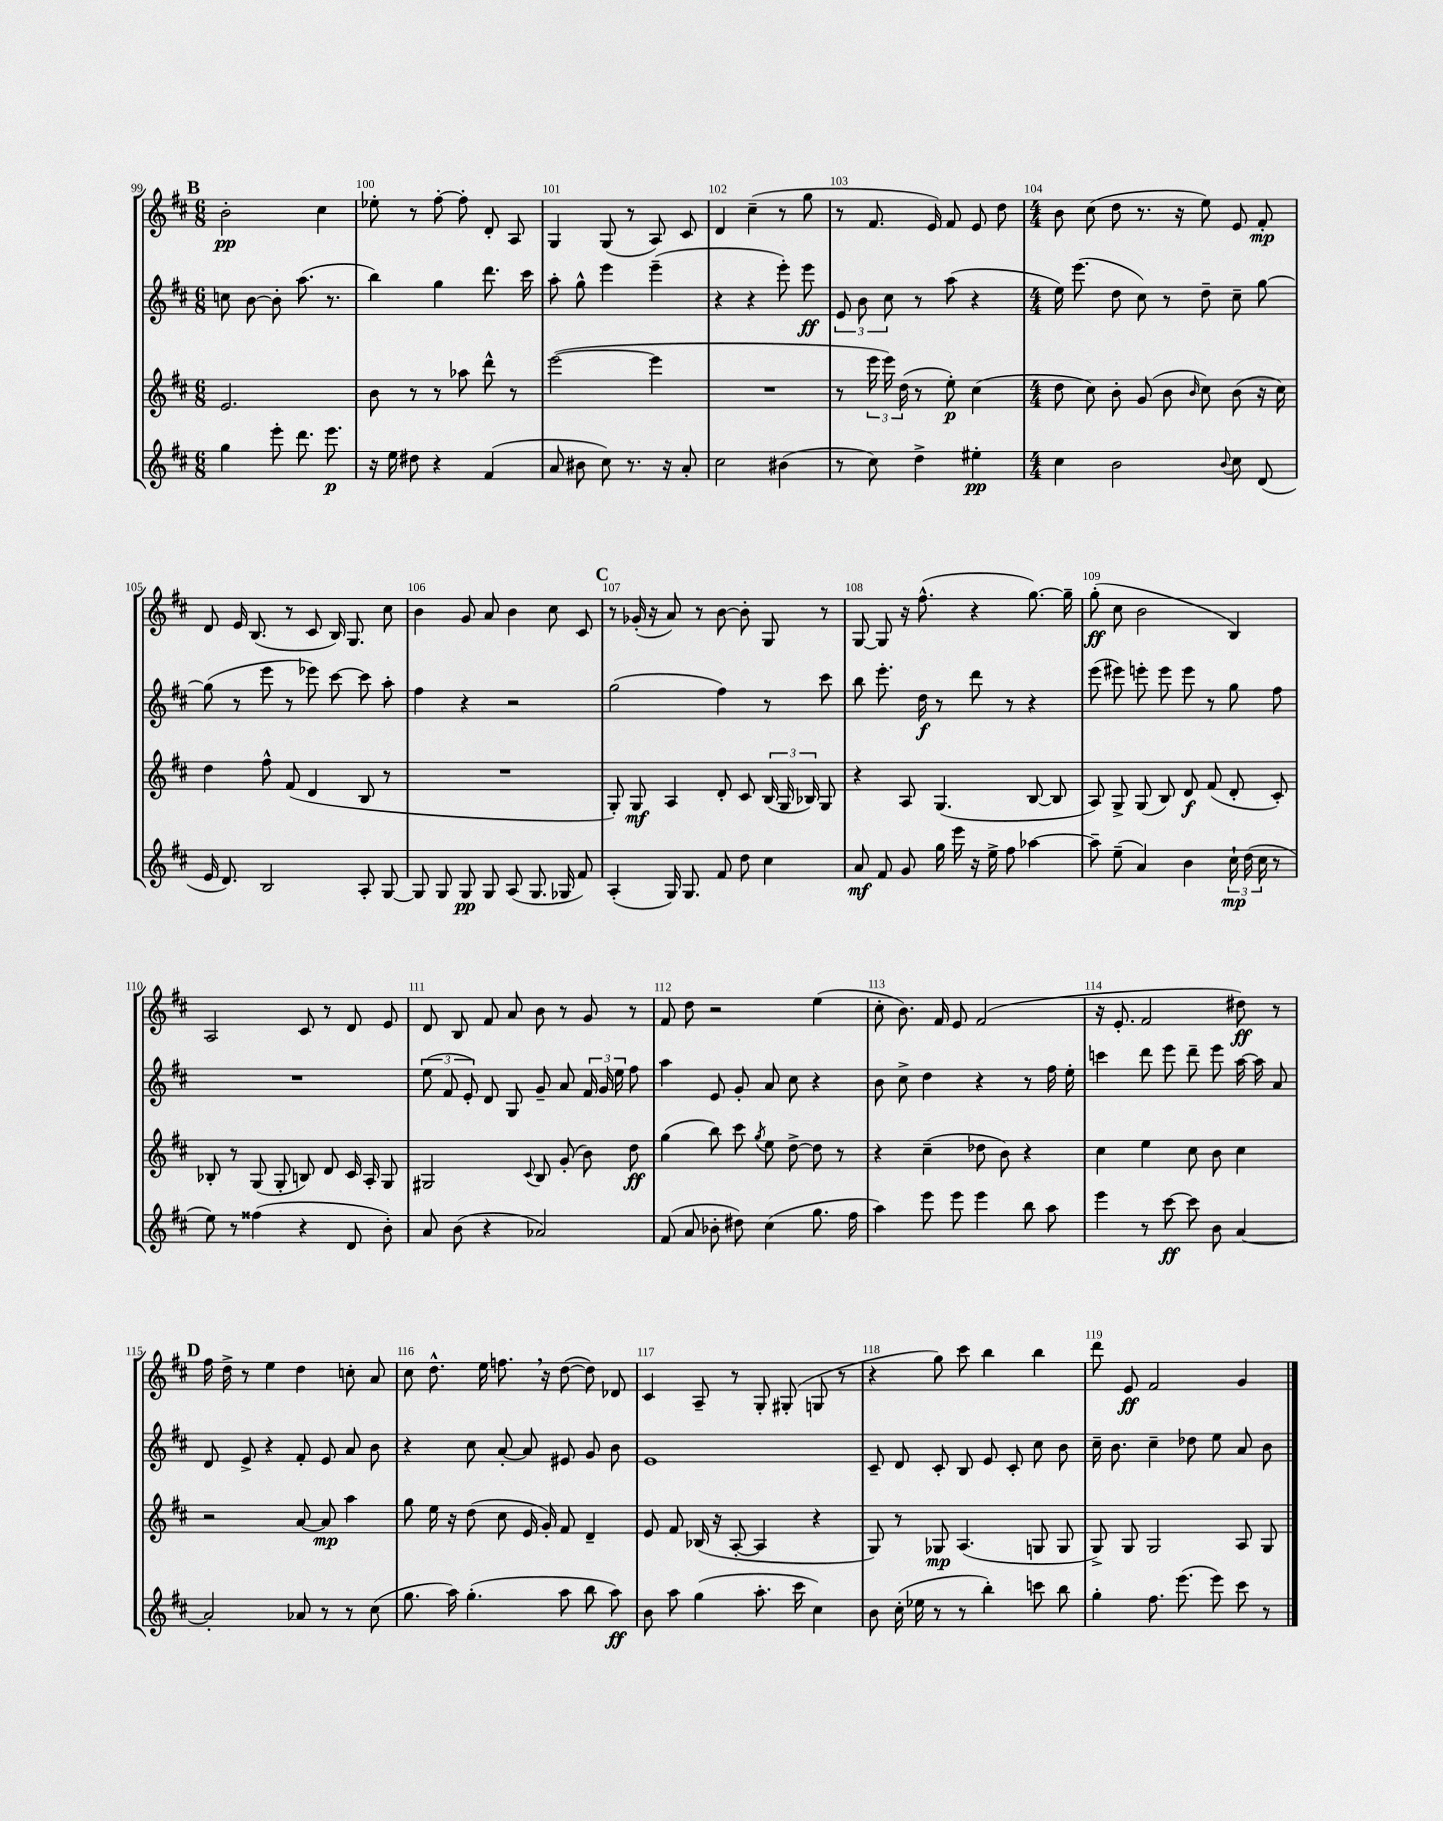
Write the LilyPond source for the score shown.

<<
\new StaffGroup <<
\new Staff = "s0" {
    \clef treble \key d \major \numericTimeSignature \time 6/8
    \autoBeamOff \mark \markup { \bold "B" } b'2-.\pp cis''4 |
    ees''8-. r8 fis''8~-. fis''8-. d'8-. a8 |
    g4 g8( r8 a8) cis'8 |
    d'4 cis''4--( r8 g''8 |
    r8 fis'8. e'16) fis'8 e'8 d''8 |
    \numericTimeSignature \time 4/4 b'8 cis''8( d''8 r8. r16 e''8) e'8 fis'8-.\mp |
    d'8 e'16 b8.( r8 cis'8 b16) g8. cis''8 |
    b'4 g'8 a'8 b'4 cis''8 cis'8 |
    \mark \markup { \bold "C" } r8 ges'16-.( r16 a'8) r8 b'8~ b'8-. g8 r8 |
    g8~ g8 r16 fis''8.-^( r4 g''8.~) g''16-- |
    g''8-.\ff( cis''8 b'2 b4) |
    a2 cis'8 r8 d'8 e'8 |
    d'8 b8 fis'8 a'8 b'8 r8 g'8 r8 |
    fis'8 d''8 r2 e''4( |
    cis''8-. b'8.) fis'16 e'8 fis'2( |
    r16 e'8.-. fis'2 dis''8\ff) r8 |
    \mark \markup { \bold "D" } fis''16 d''16-> r8 e''4 d''4 c''8-. a'8 |
    cis''8 d''8.-^ e''16 f''8. \breathe r16 d''8~( d''8) des'8 |
    cis'4 a8-- r8 g8-. gis8-.( g8 r8 |
    r4 g''8) cis'''8 b''4 b''4 |
    d'''8 e'8\ff fis'2 g'4 \bar "|." |
}
\new Staff = "s1" {
    \clef treble \key d \major \numericTimeSignature \time 6/8
    \autoBeamOff \mark \markup { \bold "B" } c''8 b'8~ b'8-. a''8.( r8. |
    b''4) g''4 d'''8. cis'''16 |
    a''8-. g''8-^ e'''4 e'''4--( |
    r4 r4 e'''8-.) e'''8\ff |
    \tuplet 3/2 { e'8 b'8 cis''8 } r8 a''8( r4 |
    \numericTimeSignature \time 4/4 e''16) e'''8.( d''8 cis''8) r8 d''8-- cis''8-- g''8~ |
    g''8( r8 e'''8 r8 ees'''8) cis'''8~ cis'''8 a''8-. |
    fis''4 r4 r2 |
    \mark \markup { \bold "C" } g''2( fis''4) r8 cis'''8 |
    b''8 e'''8.-. d''16\f r8 d'''8 r8 r4 |
    e'''8( eis'''8) e'''8-. e'''8 e'''8 r8 g''8 fis''8 |
    R1 |
    \tuplet 3/2 { e''8( fis'8 e'8-.) } d'8 g8 g'8-- a'8 \tuplet 3/2 { fis'16 g'16 e''16 } fis''8 |
    a''4 e'8 g'8-. a'8 cis''8 r4 |
    b'8 cis''8-> d''4 r4 r8 fis''16 e''16-. |
    c'''4 d'''8 e'''8 d'''8-- e'''8 a''16~ a''16 a'8 |
    \mark \markup { \bold "D" } d'8 e'8-> r4 fis'8-. e'8 a'8 b'8 |
    r4 cis''8 a'8~-. a'8 eis'8 g'8 b'8 |
    e'1 |
    cis'8-- d'8 cis'8-. b8 e'8 cis'8-. cis''8 b'8 |
    cis''16-- b'8. cis''4-- des''8 e''8 a'8 b'8 \bar "|." |
}
\new Staff = "s2" {
    \clef treble \key d \major \numericTimeSignature \time 6/8
    \autoBeamOff \mark \markup { \bold "B" } e'2. |
    b'8 r8 r8 aes''8 d'''8-^ r8 |
    e'''2~( e'''4 |
    R2. |
    r8 \tuplet 3/2 { e'''16 e'''16) d''16( } r8 e''8-.\p) cis''4( |
    \numericTimeSignature \time 4/4 d''8 cis''8) b'8-. g'8( b'8 \grace { b'16 } cis''8) b'8( r16 cis''16) |
    d''4 fis''8-^ fis'8( d'4 b8 r8 |
    R1 |
    \mark \markup { \bold "C" } g8-.) g8\mf a4 d'8-. cis'8 \tuplet 3/2 { b16( g16 bes16) } g8 |
    r4 a8 g4.( b8~ b8 |
    a8) g8-> g8( b8) d'8\f fis'8( d'8-. cis'8-.) |
    bes8-. r8 g8( g8-. b8) d'8 cis'16 a16-. g8 |
    gis2 \appoggiatura { cis'8 } b8 g'8-.( b'8) d''8\ff |
    g''4( b''8) cis'''8 \acciaccatura { g''8 } e''8 d''8~-> d''8 r8 |
    r4 cis''4--( des''8 b'8) r4 |
    cis''4 e''4 cis''8 b'8 cis''4 |
    \mark \markup { \bold "D" } r2 a'8~ a'8\mp a''4 |
    g''8 e''16 r16 d''8( cis''8 e'16 g'16-.) fis'8 d'4-- |
    e'8 fis'8 bes16( r16 a8~-. a4 r4 |
    g8) r8 ges8\mp a4.( g8 g8 |
    g8->) g8 g2 a8 g8 \bar "|." |
}
\new Staff = "s3" {
    \clef treble \key d \major \numericTimeSignature \time 6/8
    \autoBeamOff \mark \markup { \bold "B" } g''4 e'''8-. d'''8. e'''8.\p |
    r16 e''16 dis''8 r4 fis'4( |
    a'8 bis'8 cis''8) r8. r16 a'8-. |
    cis''2 bis'4( |
    r8 cis''8) d''4-> eis''4-.\pp |
    \numericTimeSignature \time 4/4 cis''4 b'2 \appoggiatura { b'8 } cis''8 d'8( |
    e'16 d'8.) b2 a8-. g8~ |
    g8 g8 g8\pp g8 a8( g8. ges16 fis'8) |
    \mark \markup { \bold "C" } a4-.( g16) g8. fis'8 d''8 cis''4 |
    a'8\mf fis'8 g'8 g''16 e'''16 r16 e''16-> fis''8 aes''4~ |
    aes''8-- e''8--( a'4) b'4 \tuplet 3/2 { cis''16-!\mp d''16( cis''16 } r8 |
    e''8) r8 fisis''4( r4 d'8 b'8-.) |
    a'8 b'8( r4 aes'2) |
    fis'8( a'8 bes'8-. dis''8) cis''4( g''8. fis''16 |
    a''4) e'''8 e'''8 e'''4 b''8 a''8 |
    e'''4 r8 cis'''8~\ff cis'''8 b'8 a'4~ |
    \mark \markup { \bold "D" } a'2-. aes'8 r8 r8 cis''8( |
    g''8. a''16) g''4.-.( a''8 b''8 a''8\ff) |
    b'8 a''8 g''4( a''8.-. cis'''16 cis''4) |
    b'8 cis''16-.( ees''16 r8 r8 b''4-.) c'''8 b''8 |
    g''4-. fis''8. e'''8.( e'''8) cis'''8 r8 \bar "|." |
}
>>
>>
\layout { \context { \Score currentBarNumber = #99 \override BarNumber.break-visibility = ##(#f #t #t) barNumberVisibility = #all-bar-numbers-visible } }
